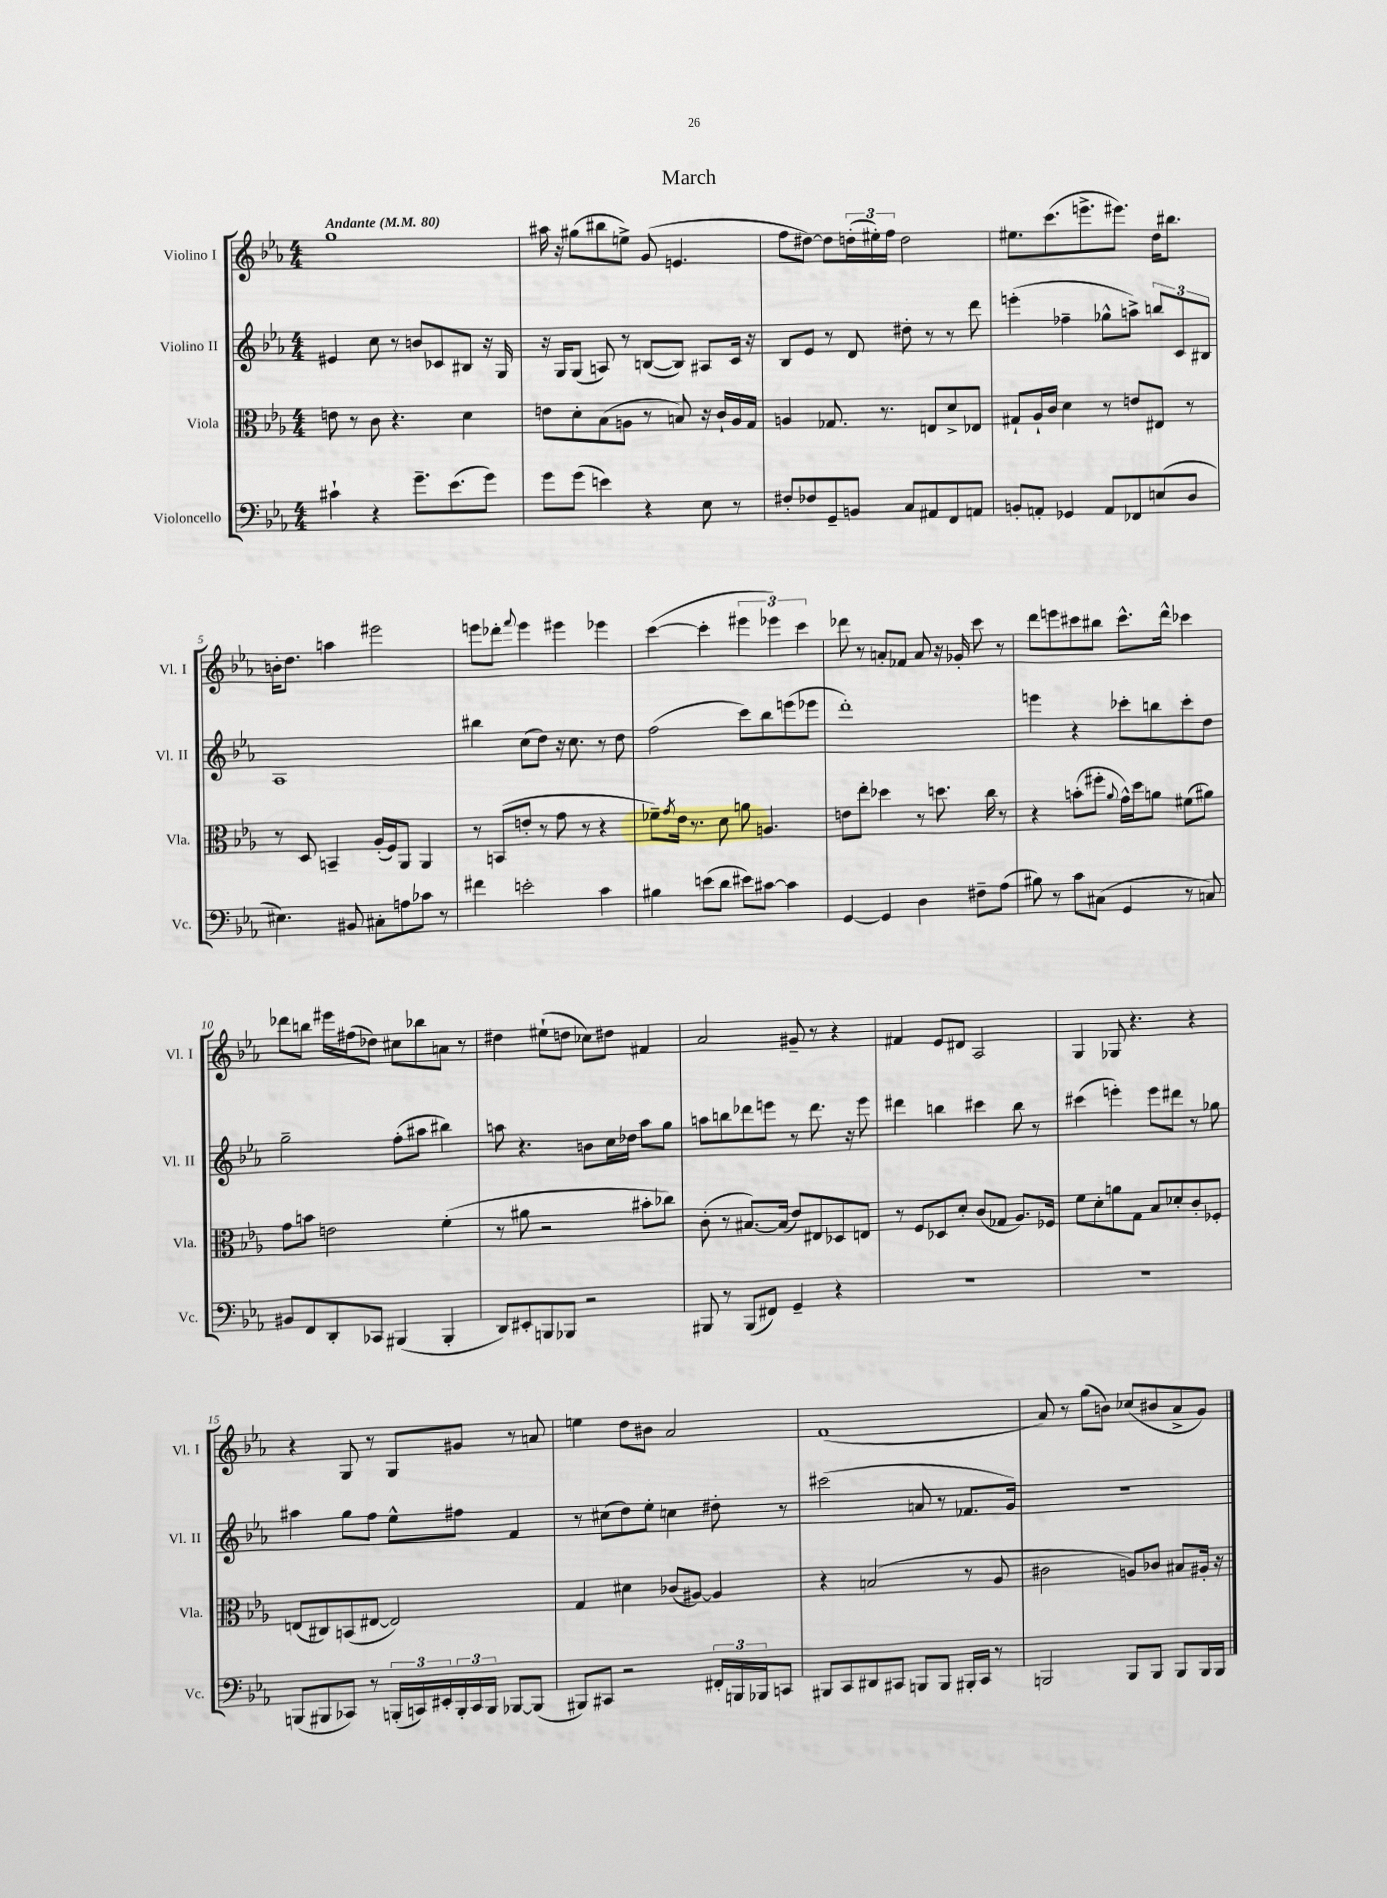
\header { title = "March" }
<<
\new StaffGroup <<
\new Staff = "s0" \with { instrumentName = "Violino I" shortInstrumentName = "Vl. I" } {
    \clef treble \key ees \major \numericTimeSignature \time 4/4 \tempo "Andante" 4 = 80
    g''1 |
    ais''16 r16 gis''8( bis''8 e''8->) g'8( e'4. |
    f''8 dis''8~) dis''8 \tuplet 3/2 { d''16-.( eis''16-.) f''16 } d''2 |
    eis''8. c'''8.( e'''8.-> eis'''8.) d''16 bis''8. |
    b'16-. d''8. a''4 eis'''2 |
    e'''8 des'''8-. \appoggiatura { f'''8 } e'''4 eis'''4 ees'''4 |
    c'''4~( c'''4-. \tuplet 3/2 { eis'''4 ees'''4) c'''4 } |
    des'''8 r8 a'8-. fes'8 a'8 r16 ges'16-. c'''8 r8 |
    d'''8 e'''8 cis'''8 bis''8 cis'''8.-^ d'''16-^ ces'''4 |
    des'''8 b''8 eis'''16 fis''16( des''8) cis''8 bes''8 a'8 r8 |
    dis''4 eis''8-!( d''8 ces''8) dis''8 fis'4 |
    aes'2 gis'8-- r8 r4 |
    fis'4 ees'8 dis'8 aes2 |
    g4 ges8 r4. r4 |
    r4 g8 r8 g8 gis'8 r8 a'8 |
    e''4 d''8 bis'8 aes'2 |
    f'1( |
    aes'8) r8 g''8( b'8) ces''8( bis'8 aes'8-> g'8) \bar "|." |
}
\new Staff = "s1" \with { instrumentName = "Violino II" shortInstrumentName = "Vl. II" } {
    \clef treble \key ees \major \numericTimeSignature \time 4/4
    eis'4 c''8 r8 b'8 ces'8 bis8 r16 g16 |
    r16 g16 g8( a8) r8 b8~( b8) ais8 c'16 r16 |
    bes8 ees'8 r8 d'8 dis''8-. r8 r8 d'''8 |
    e'''4-.( fes''4-- ges''8-^ a''8->) \tuplet 3/2 { b''8 c'8 bis8 } |
    aes1 |
    bis''4 c''8( d''8) r16 c''8. r8 d''8 |
    f''2( c'''8) bes''8 e'''8( ees'''8 |
    d'''1-.) |
    e'''4 r4 ces'''8-. b''8 ces'''8-. d''8 |
    g''2-- f''8-.( ais''8 bis''4) |
    a''8 r4. b'8 c''16 des''16 a''8 g''8 |
    a''8 b''8 des'''8 e'''8 r8 des'''8. r16 e'''8 |
    dis'''4 b''4 cis'''4 b''8 r8 |
    cis'''4( e'''4-.) e'''8 dis'''8 r8 ges''8 |
    ais''4 g''8 f''8 ees''8-^ fis''8 f'4 |
    r8 cis''8( d''8) ees''8-. c''4 dis''8-. r8 |
    cis'''2( a'8 r8 fes'8. g'16) |
    R1 \bar "|." |
}
\new Staff = "s2" \with { instrumentName = "Viola" shortInstrumentName = "Vla." } {
    \clef alto \key ees \major \numericTimeSignature \time 4/4
    e'8 r8 c'8 r4. d'4 |
    e'8 d'8-. bes8( a8 r8 b8) r16 c'16-! a16 g16 |
    a4 ges8. r8. e8 d'8-> ees8 |
    gis8-! aes16-! c'16 d'4 r8 e'8 eis8 r8 |
    r8 d8 b,4-- aes16-.( f16) aes,8 aes,4 |
    r8 b,8( e'8-. r8 g'8 r8 r4 |
    fes'8--) \acciaccatura { g'8 } ees'16 r8. d'8 a'8 a4. |
    e'8 ees''8-. des''4 r8 d''8. c''16 r8 |
    r4 b'8-.( fis''8-. \appoggiatura { aes'8 } g'16-^) d''16 a'8 fis'8( ais'8) |
    g'8 b'8 e'2 f'4-.( |
    r8 ais'8 r2 bis'8-. ces''8) |
    c'8-.( r8 bis8.~) bis16( ees'8) eis8 des8 e8 |
    r8 f8 des8 d'8-. c'8( ges8 aes8.) fes16 |
    f'8 d'8-. a'8 g8 bes8 des'8-. c'8-. fes8-. |
    e8( cis8) b,8( eis8~ eis2) |
    g4 dis'4 ces'8( ais8~) ais4 |
    r4 b2( r8 aes8 |
    cis'2 a8) ces'8 bis8 ais16-. r16 \bar "|." |
}
\new Staff = "s3" \with { instrumentName = "Violoncello" shortInstrumentName = "Vc." } {
    \clef bass \key ees \major \numericTimeSignature \time 4/4
    cis'4-! r4 g'8.-- ees'8.( g'8) |
    g'8 g'8( e'4) r4 ees8 r8 |
    fis8-. fes8 g,8-- b,8 c8 ais,8 f,8 a,8 |
    b,8-. a,8-. ges,4 a,8 fes,8 e8( d8 |
    eis4.) bis,8 cis8-. a8 ces'8 r8 |
    fis'4 e'2-. c'4 |
    bis4 e'8( d'8 eis'8) cis'8~ cis'4 |
    g,4~ g,4 d4 fis8-- aes8( |
    bis8) r8 c'8 cis8( g,4 r8 c8) |
    bis,8 f,8 d,8-. ces,8 bis,,4( bis,,4-. |
    d,8) eis,8-. b,,8 bes,,8 r2 |
    bis,,8 r8 bis,,8( fis,8) g,4-- r4 |
    R1 |
    R1 |
    b,,8( bis,,8 ces,8) r8 \tuplet 3/2 { b,,16-.( c,16) eis,16-. } \tuplet 3/2 { b,,16-. c,16 b,,16 } bes,,8~ bes,,8( |
    bis,,8) cis,8 r2 \tuplet 3/2 { fis,16-. b,,16 bes,,16 } c,8 |
    bis,,8 c,8 dis,8 cis,8 b,,8 b,,8 bis,,16-. cis,16 r8 |
    b,,2 b,,8 b,,8 b,,8 b,,16 b,,16 \bar "|." |
}
>>
>>
